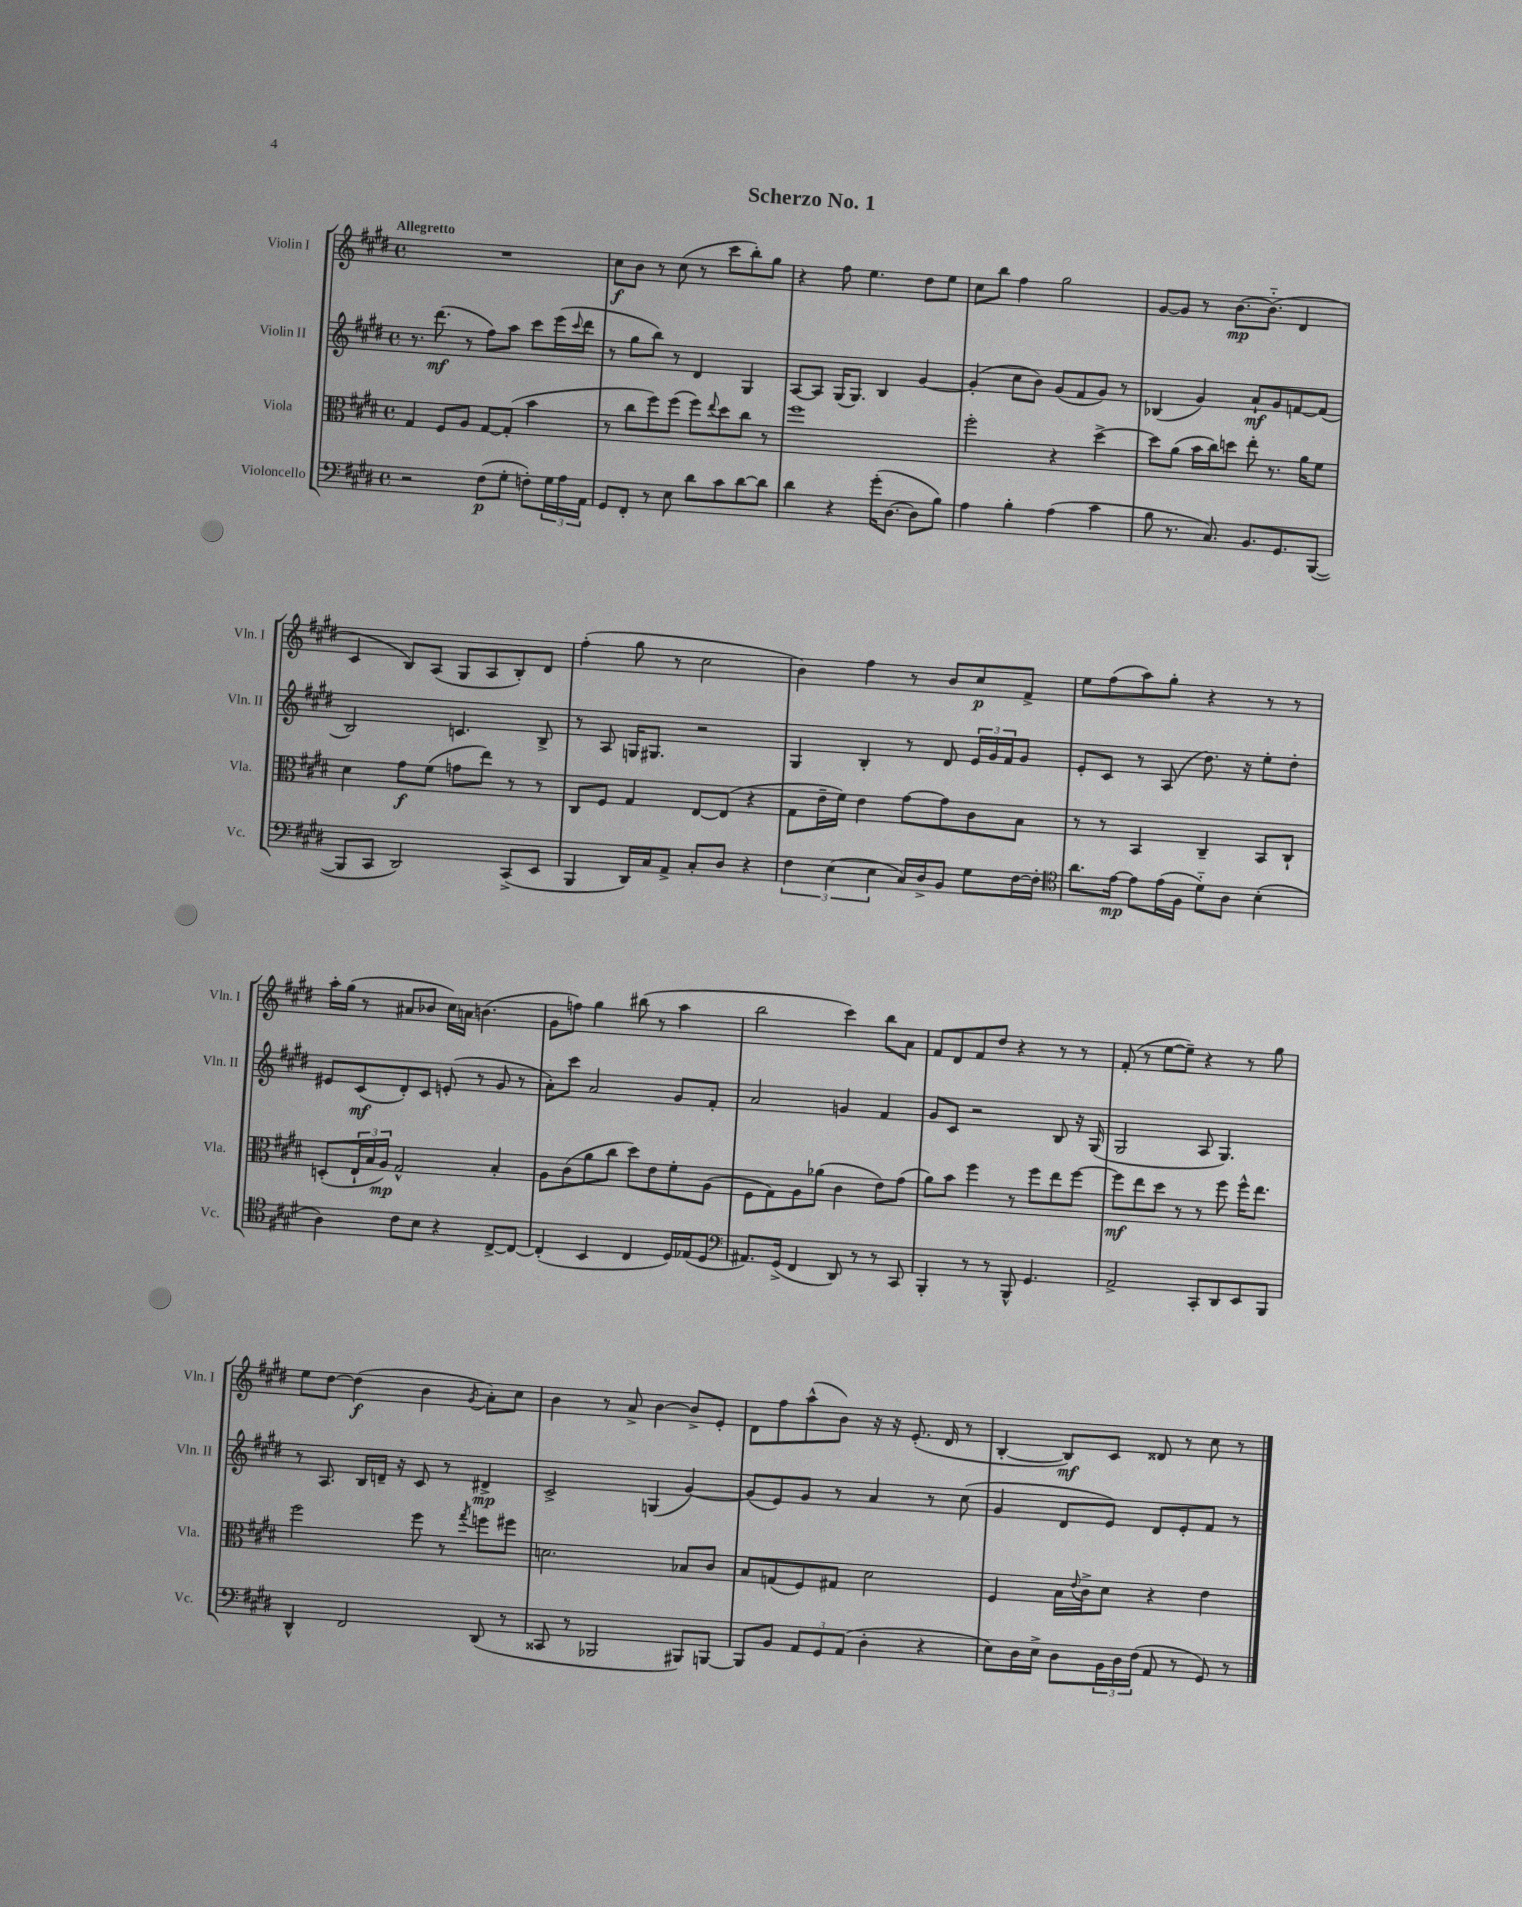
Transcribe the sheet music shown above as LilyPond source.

\header { title = "Scherzo No. 1" }
<<
\new StaffGroup <<
\new Staff = "s0" \with { instrumentName = "Violin I" shortInstrumentName = "Vln. I" } {
    \clef treble \key e \major \defaultTimeSignature \time 4/4 \tempo "Allegretto"
    R1 |
    cis''8\f b'8 r8 cis''8( r8 cis'''8 b''8-.) gis''8 |
    r4 fis''8 e''4. dis''8 e''8 |
    cis''8 b''8 fis''4 gis''2 |
    gis'8~ gis'8 r8 b'8.~\mp b'8.-_( dis'4 |
    cis'4 b8) a8( gis8 a8 b8-.) dis'8 |
    fis''4-.( gis''8 r8 cis''2 |
    b'4) fis''4 r8 b'8 cis''8\p fis'8-> |
    e''8 fis''8( a''8) gis''8-. r4 r8 r8 |
    a''16-. gis''16( r8 ais'8 bes'8 cis''16) a'16 b'4.( |
    gis'8 f''8) gis''4 bis''8( r8 a''4 |
    b''2 cis'''4) b''8 a'8 |
    fis'8 dis'8 fis'8 dis''8 r4 r8 r8 |
    fis'8-.( r8 e''8~ e''8--) r4 r8 gis''8 |
    e''8 dis''8~ dis''4\f( b'4 \acciaccatura { gis'8 } a'8-.) cis''8 |
    b'4 r8 a'8-> b'4~ b'8-> e'8-. |
    dis'8 fis''8 a''8-^( b'8) r16 r16 e'8.-.( dis'16 r8 |
    b4~-. b8\mf) cis'8 disis'8 r8 cis''8 r8 \bar "|." |
}
\new Staff = "s1" \with { instrumentName = "Violin II" shortInstrumentName = "Vln. II" } {
    \clef treble \key e \major \defaultTimeSignature \time 4/4
    r8. dis'''8.\mf( r8 fis''8) a''8 cis'''8 e'''16( \appoggiatura { cis'''8 } dis'''16 |
    r8 gis''8 b''8) r8 dis'4 gis4 |
    a8~ a8 gis16( gis8.) b4 gis'4~ |
    gis'4-.( cis''8 b'8) gis'8( fis'8 gis'8) r8 |
    bes4( gis'4) a'8-!\mf gis'8 f'8~ f'8( |
    b2) c'4. b8-> |
    r8 a8 g16 gis8. r2 |
    gis4 b4-. r8 dis'8 \tuplet 3/2 { e'16 gis'16 fis'16 } gis'8 |
    e'8-. cis'8 r8 a8( dis''8.) r16 e''8-. dis''8-. |
    eis'8 cis'8\mf( dis'8-.) cis'8 e'8-.( r8 gis'8 r8 |
    a'8-.) cis'''8 a'2 gis'8 fis'8-. |
    a'2 g'4 fis'4 |
    gis'8 cis'8 r2 b8 r16 gis16( |
    gis2 a8 gis4.) |
    r8 a8. b16 d'16-- r16 cis'8 r8 dis'4->\mp |
    cis'2-> g4( gis'4~) |
    gis'8( e'8) gis'8 r8 a'4 r8 cis''8( |
    gis'4 dis'8 e'8) dis'8 e'8-. fis'8 r8 \bar "|." |
}
\new Staff = "s2" \with { instrumentName = "Viola" shortInstrumentName = "Vla." } {
    \clef alto \key e \major \defaultTimeSignature \time 4/4
    gis4 fis8 a8 gis8~ gis8-.( b'4 |
    r8 cis''8 fis''8) fis''8( fis''8) \appoggiatura { e''8 } dis''8 cis''8 r8 |
    fis''1 |
    fis''2-. r4 dis''4~-> |
    dis''8 a'8( b'16 cis''16) d''8 e''8-. r8. a'16 fis'8 |
    dis'4 gis'8\f fis'8( g'8 e''8) r8 r8 |
    cis8 fis8 gis4 e8~ e8( r4 |
    gis8 e'16-- fis'16) e'4 gis'8~ gis'8 cis'8 b8 |
    r8 r8 b,4 cis4-- b,8 cis8-! |
    d8-.( \tuplet 3/2 { e16-! b16 a16\mp) } gis2-^ b4-. |
    a8 cis'8( a'8 cis''8 dis''8) e'8 fis'8-. a8( |
    fis8 gis8) a8 aes'8( cis'4 e'8) gis'8( |
    a'8) b'8 fis''4 r8 fis''8 e''8 fis''8~ |
    fis''8\mf e''8 dis''8 r8 r8 fis''8 fis''16-^ e''8. |
    fis''2 fis''8 r8 \acciaccatura { gis''8 } f''8 fis''8 |
    d'2. bes8 cis'8 |
    b8 g8( fis8) gis8 dis'2 |
    fis4 b16 \appoggiatura { e'8 } cis'16-> dis'8 r4 e'4 \bar "|." |
}
\new Staff = "s3" \with { instrumentName = "Violoncello" shortInstrumentName = "Vc." } {
    \clef bass \key e \major \defaultTimeSignature \time 4/4
    r2 fis8\p( gis8-. f8-.) \tuplet 3/2 { gis16 a16 a,16 } |
    gis,8 fis,8-. r8 e8 dis'8 cis'8 dis'8~ dis'8 |
    dis'4 r4 gis'16-.( dis8.~ dis8 b8) |
    a4 b4-. a4( cis'4 |
    b8 r8. cis8.) b,8. gis,8. b,,8~( |
    b,,8 cis,8 dis,2) cis,8->( e,8 |
    b,,4 dis,16) cis16 a,8-> cis8-. dis8 r4 |
    \tuplet 3/2 { fis4 e4( e4 } cis16) dis16-> b,8 gis8 fis16~ fis16-. |
    \clef tenor a'8. e'16~\mp e'8 e'16( fis16 dis'8-_) a8 b4-.( |
    a4) cis'8 b8 r4 cis8~-> cis8~ |
    cis4-.( b,4 cis4 dis16) ees16( dis8 |
    \clef bass ais,8.) gis,16->( fis,4 dis,8) r8 r8 cis,8 |
    b,,4-. r8 r8 b,,8-^ gis,4. |
    a,2-> cis,8-. dis,8 e,8 b,,8 |
    dis,4-^ fis,2 dis,8( r8 |
    cisis,8 r8 bes,,2 bis,,8) b,,8~ |
    b,,8 b,8 \tuplet 3/2 { a,8 gis,8 a,8( } dis4-. r4 |
    e8) dis16 e16-> dis8 \tuplet 3/2 { b,16 dis16 fis16( } a,8 r8 gis,8) r8 \bar "|." |
}
>>
>>
\layout { \context { \Score \remove "Bar_number_engraver" } }
